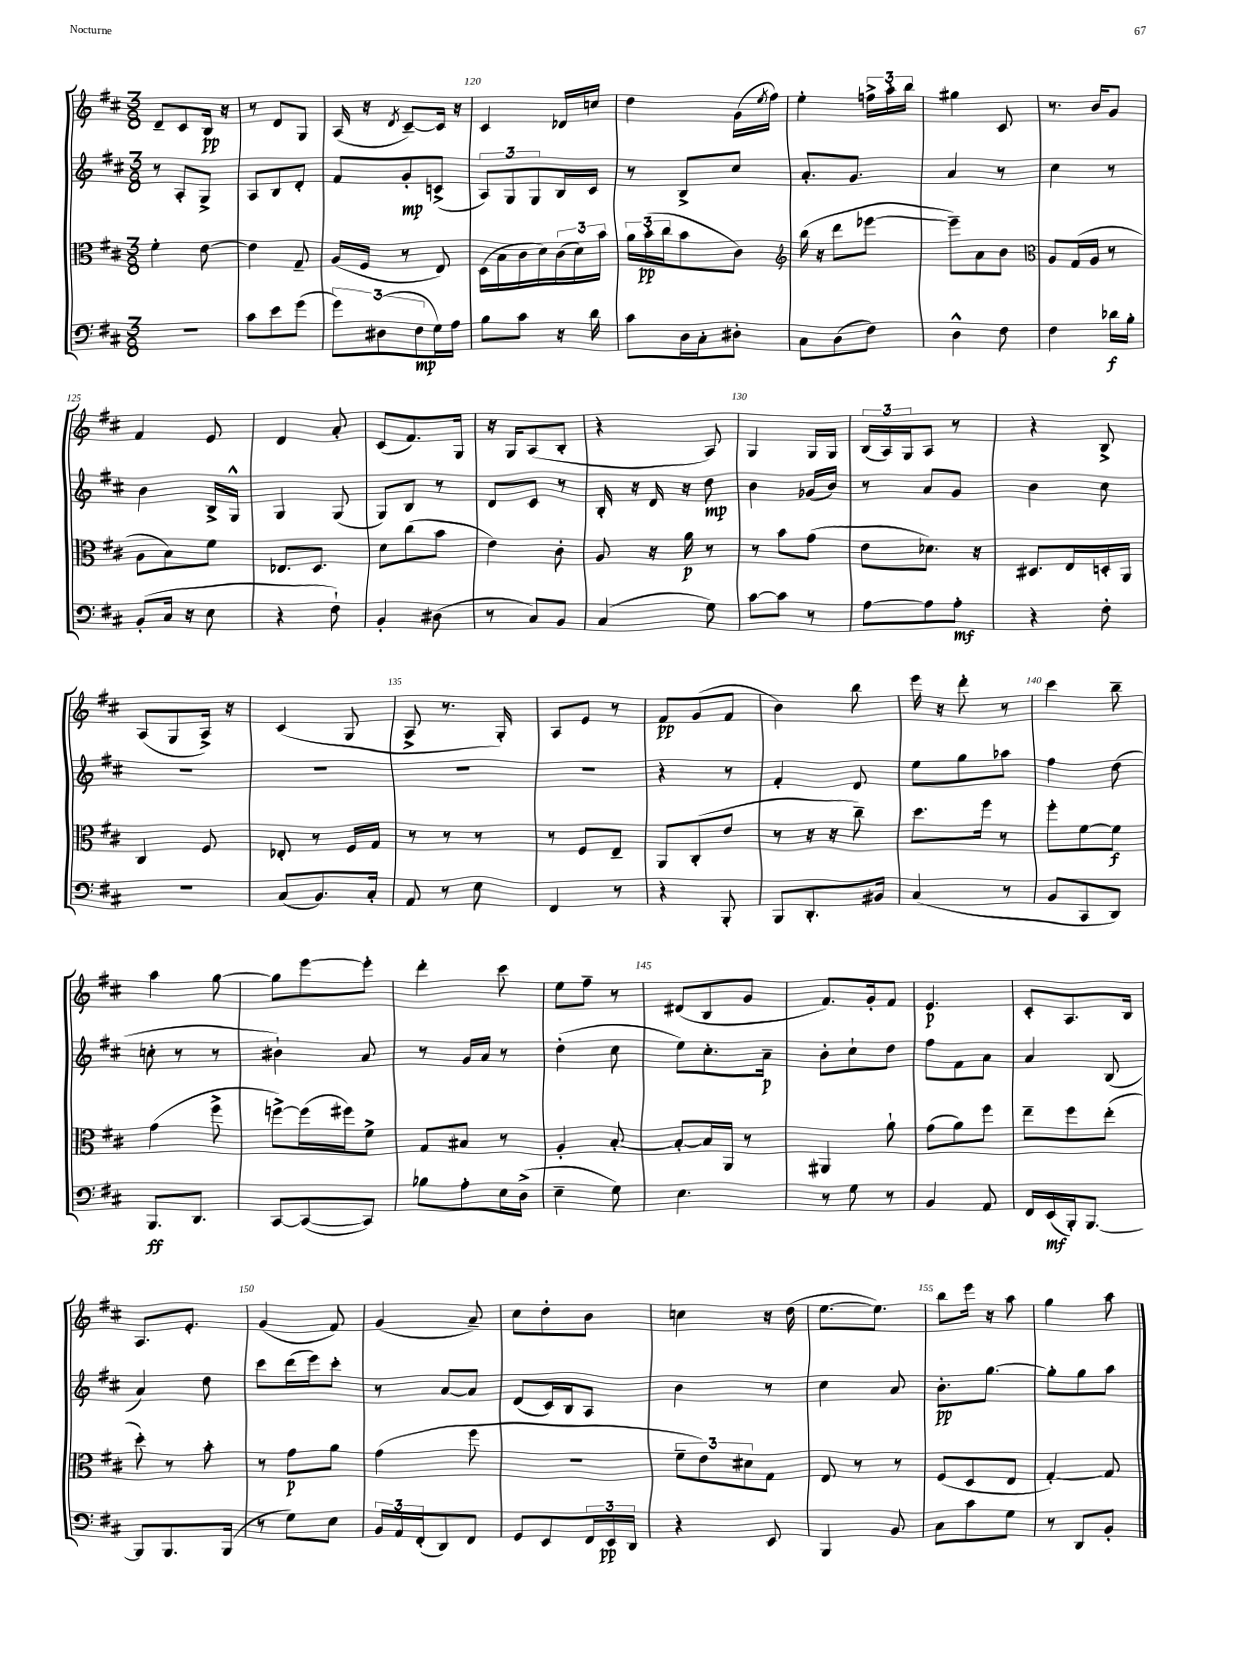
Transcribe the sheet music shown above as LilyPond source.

<<
\new StaffGroup <<
\new Staff = "s0" {
    \clef treble \key d \major \numericTimeSignature \time 3/8
    d'8-- cis'8 b16\pp r16 |
    r8 d'8 g8 |
    a16( r16 \acciaccatura { d'8 } cis'8~--) cis'16 r16 |
    cis'4 des'16 c''16 |
    d''4 g'16( \acciaccatura { e''8 } fis''16) |
    e''4-. \tuplet 3/2 { f''16-> a''16-. b''16 } |
    gis''4 cis'8 |
    r8. b'16 g'8 |
    fis'4 e'8 |
    d'4 a'8-. |
    cis'8( fis'8.) g16 |
    r16 g16 a8( b8-. |
    r4 a8) |
    g4 g16 g16 |
    \tuplet 3/2 { b16( a16) g16 } a8 r8 |
    r4 b8-> |
    a8( g8 a16->) r16 |
    cis'4( g8 |
    a8-> r8. g16-.) |
    a8 e'8 r8 |
    fis'8\pp g'8( fis'8 |
    b'4) b''8 |
    e'''16 r16 d'''8-. r8 |
    cis'''4 b''8-- |
    a''4 g''8~ |
    g''8 e'''8~ e'''8-. |
    d'''4-. cis'''8 |
    e''8 fis''8-- r8 |
    dis'8( b8 g'8 |
    fis'8.) g'16-. fis'8 |
    e'4.\p |
    cis'8-. a8. b16 |
    a8. e'8.-. |
    g'4( fis'8) |
    g'4( a'8--) |
    cis''8 d''8-. b'8 |
    c''4 r16 d''16( |
    e''8.~ e''8.) |
    b''8 e'''16 r16 a''8 |
    g''4 a''8 \bar "|." |
}
\new Staff = "s1" {
    \clef treble \key d \major \numericTimeSignature \time 3/8
    r8 a8-. g8-> |
    a8 b8 d'8-. |
    fis'8 g'8-.\mp c'8->( |
    \tuplet 3/2 { a8) g8 g8 } b16 cis'16 |
    r8 b8-> cis''8 |
    a'8.-. g'8. |
    a'4 r8 |
    cis''4 r8 |
    b'4 b16-> g16-^ |
    g4 g8( |
    g8) b8 r8 |
    d'8 cis'8 r8 |
    b16-. r16 d'16 r16 d''8\mp |
    b'4 ges'16( b'16) |
    r8 a'8 g'8 |
    b'4 cis''8 |
    R4. |
    R4. |
    R4. |
    R4. |
    r4 r8 |
    fis'4-. d'8 |
    e''8 g''8 aes''8 |
    fis''4 d''8( |
    c''8-. r8 r8 |
    bis'4-!) a'8 |
    r8 g'16 a'16 r8 |
    d''4-.( cis''8 |
    e''8) cis''8.-. a'16--\p |
    b'8-. cis''8-! d''8 |
    fis''8 fis'8 a'8 |
    a'4 b8( |
    a'4) d''8 |
    cis'''8 d'''16( e'''16) cis'''8-. |
    r8 a'8~ a'8 |
    d'8( cis'16) b16 a8 |
    b'4 r8 |
    cis''4 a'8 |
    b'8.-.\pp g''8.~ |
    g''8-. g''8 a''8 \bar "|." |
}
\new Staff = "s2" {
    \clef alto \key d \major \numericTimeSignature \time 3/8
    fis'4-. e'8~ |
    e'4 g8-- |
    a16( fis16 r8 e8) |
    d16( b16 cis'16 d'16) \tuplet 3/2 { cis'16( d'16) b'16 } |
    \tuplet 3/2 { a'16 b'16-.\pp( cis''16 } b'8 cis'8) |
    \clef treble b''16( r16 d'''8 ees'''8~ |
    ees'''8--) a'8 b'8 |
    \clef alto a8 g16( a16 r8 |
    a8 b8) fis'8 |
    ees8. d8. |
    d'8 cis''8( b'8 |
    e'4) cis'8-. |
    a8 r16 a'16\p r8 |
    r8 b'8 g'8( |
    e'8 des'8.) r16 |
    dis8. e16 d16-. a,16 |
    cis4 fis8 |
    ees8-. r8 fis16 g16 |
    r8 r8 r8 |
    r8 fis8 e8-- |
    a,8 cis8-.( e'8 |
    r8 r16 r16 cis''8--) |
    d''8. fis''16 r8 |
    fis''8-. fis'8~ fis'8\f |
    g'4( fis''8-> |
    f''8~->) f''16( fis''16) fis'8-> |
    g8 bis8 r8 |
    a4-. b8~-. |
    b8~-. b16 a,16 r8 |
    ais,4 a'8-! |
    g'8( a'8) fis''8 |
    e''8-- fis''8 e''8-.( |
    d''8-.) r8 b'8-. |
    r8 g'8\p a'8 |
    g'4( fis''8 |
    R4. |
    \tuplet 3/2 { fis'8-- e'8) dis'8 } g8 |
    e8 r8 r8 |
    fis8( d8 e8 |
    g4~-.) g8 \bar "|." |
}
\new Staff = "s3" {
    \clef bass \key d \major \numericTimeSignature \time 3/8
    R4. |
    cis'8 e'8 g'8( |
    \tuplet 3/2 { g'8) dis8( fis8\mp } g16) a16 |
    b8 cis'8 r16 d'16 |
    cis'8 d16 cis16-. dis8-. |
    cis8 d8( fis8) |
    d4-^ fis8 |
    fis4 des'16\f b16-. |
    b,8-.( cis16 r16 e8 |
    r4 fis8-!) |
    b,4-. dis8( |
    r8 cis8) b,8 |
    cis4( g8) |
    cis'8~ cis'8 r8 |
    a8~ a8 a8-.\mf |
    r4 fis8-. |
    r4. |
    cis8( b,8.) cis16-. |
    a,8 r8 e8 |
    fis,4 r8 |
    r4 b,,8-. |
    b,,8 d,8.-. bis,16 |
    cis4( r8 |
    b,8 cis,8 d,8) |
    b,,8.\ff d,8. |
    cis,8~ cis,8~( cis,8) |
    bes8 a8-. e16 d16->( |
    e4-- g8) |
    e4. |
    r8 g8 r8 |
    b,4 a,8 |
    fis,16 e,16\mf( b,,16-.) b,,8.~ |
    b,,8 b,,8. b,,16( |
    r8 g8) e8 |
    \tuplet 3/2 { b,16 a,16 fis,16-.( } d,8) fis,8 |
    g,8 e,8 \tuplet 3/2 { fis,16 e,16\pp d,16 } |
    r4 e,8 |
    b,,4 b,8 |
    cis8 cis'8 g8 |
    r8 d,8 b,8-. \bar "|." |
}
>>
>>
\layout { \context { \Score currentBarNumber = #117 \override BarNumber.break-visibility = ##(#f #t #t) barNumberVisibility = #(every-nth-bar-number-visible 5) } }
